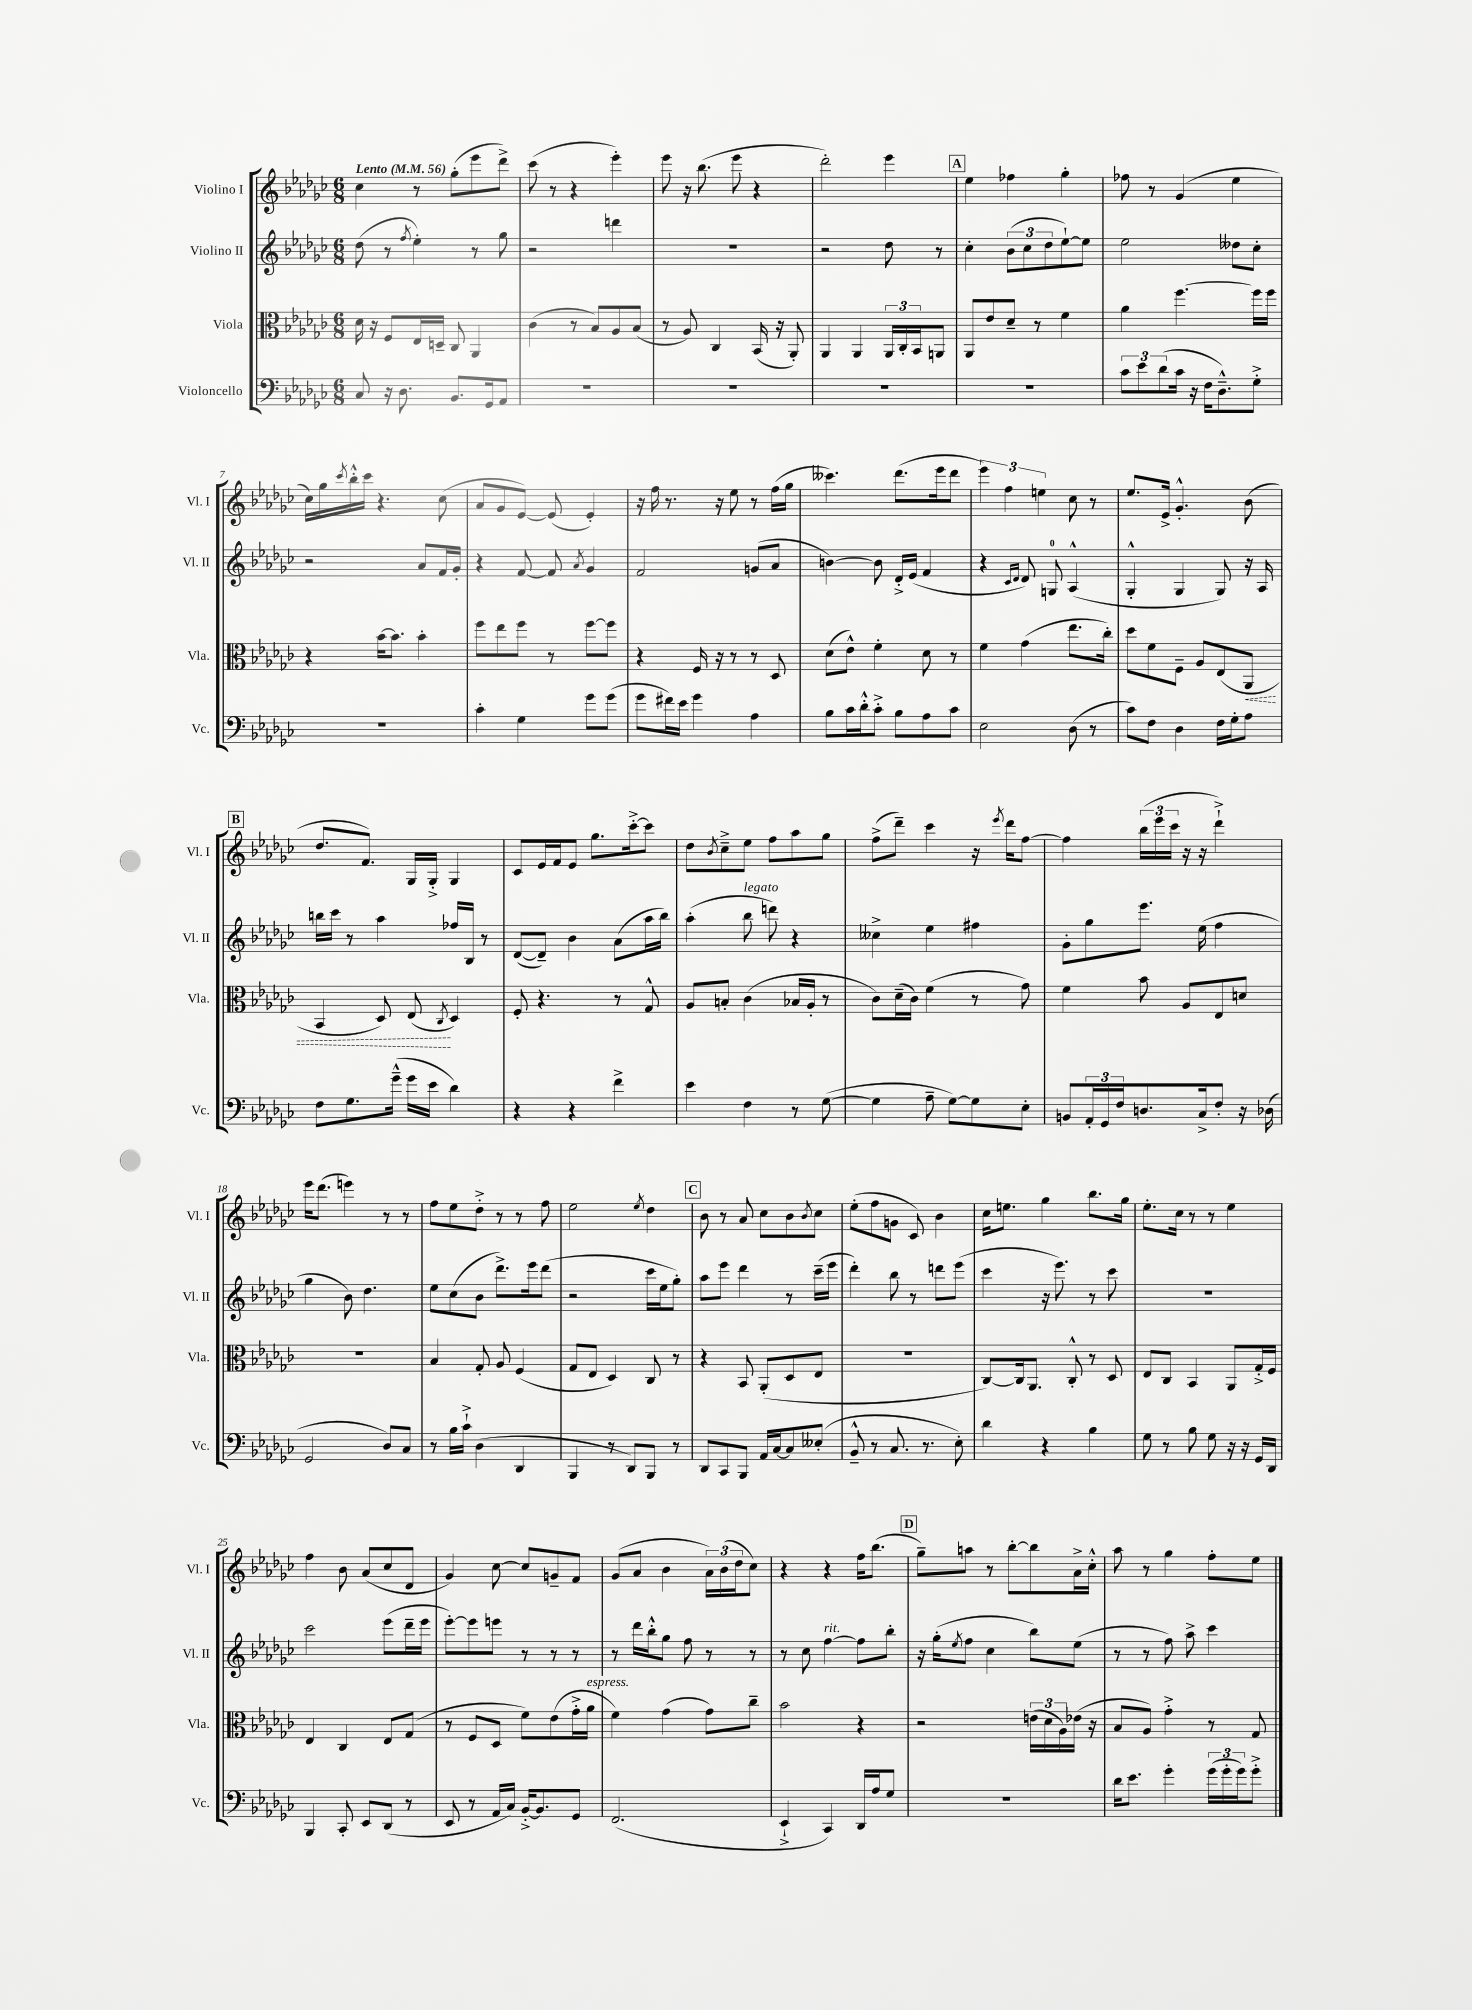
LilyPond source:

<<
\new StaffGroup <<
\new Staff = "s0" \with { instrumentName = "Violino I" shortInstrumentName = "Vl. I" } {
    \clef treble \key ges \major \numericTimeSignature \time 6/8 \tempo "Lento" 4 = 56
    ces''4 r8 ges''8-.( ees'''8 des'''8->) |
    ces'''8( r8 r4 ees'''4-.) |
    ees'''8 r16 bes''8.( ees'''8 r4 |
    des'''2-.) ees'''4 |
    \mark \markup { \box "A" } ees''4 fes''4 ges''4-. |
    fes''8 r8 ges'4( ees''4 |
    ces''16) ges''16 \acciaccatura { ces'''8 } bes''16-.-^ ces'''16 r4. ces''8( |
    aes'8 ges'8 ees'8~) ees'8( ees'4-.) |
    r16 f''16 r8. r16 ees''8 r8 f''16( ges''16 |
    ceses'''4.) des'''8.( ees'''16 des'''8 |
    \tuplet 3/2 { ees'''4) f''4 e''4 } ces''8 r8 |
    ees''8. ees'16-> ges'4.-.-^ bes'8( |
    \mark \markup { \box "B" } des''8. f'8.) ges16 ges16-.-> ges4 |
    ces'8 ees'16 f'16 ees'8 ges''8. ces'''16~-.-> ces'''8 |
    des''8 \acciaccatura { bes'8 } ces''8---> ees''8 f''8 aes''8 ges''8 |
    f''8->( des'''8--) ces'''4 r16 \acciaccatura { ees'''8 } des'''16 f''8~ |
    f''4 \tuplet 3/2 { bes''16( ees'''16 ces'''16 } r16 r16 des'''4-!->) |
    ees'''16 des'''8.( e'''4) r8 r8 |
    f''8 ees''8 des''8-.-> r8 r8 f''8 |
    ees''2 \acciaccatura { ees''8 } des''4 |
    \mark \markup { \box "C" } bes'8 r8 aes'8 ces''8 bes'8 \acciaccatura { bes'8 } ces''8 |
    ees''8-.( f''8 g'8 ces'8) bes'4 |
    ces''16 e''8. ges''4 bes''8. ges''16 |
    ees''8.-. ces''16 r8 r8 ees''4 |
    f''4 bes'8 aes'8( ces''8 des'8 |
    ges'4) ces''8~ ces''8 g'8-- f'8 |
    ges'8( aes'8 bes'4 \tuplet 3/2 { aes'16) bes'16( des''16 } ces''8) |
    r4 r4 f''16 bes''8.( |
    \mark \markup { \box "D" } ges''8--) a''8 r8 bes''8~-. bes''8 aes'16-> ces''16-.-^ |
    aes''8 r8 ges''4 f''8-. ees''8 \bar "|." |
}
\new Staff = "s1" \with { instrumentName = "Violino II" shortInstrumentName = "Vl. II" } {
    \clef treble \key ges \major \numericTimeSignature \time 6/8
    des''8( r8 \acciaccatura { f''8 } ees''4-.) r8 ges''8 |
    r2 d'''4 |
    R2. |
    r2 des''8 r8 |
    \mark \markup { \box "A" } ces''4-. \tuplet 3/2 { bes'8( ces''8 des''8 } ees''8~-!) ees''8 |
    ees''2 deses''8 ces''8-. |
    r2 aes'8 f'16 ges'16-. |
    r4 f'8~ f'8 \acciaccatura { aes'8 } ges'4 |
    f'2 g'8( aes'8 |
    b'4~) b'8 des'16-.-> ees'16( f'4 |
    r4 \grace { ces'16 des'16 } des'8) g8-0 aes4-^( |
    ges4-.-^ ges4 ges8) r16 aes16 |
    \mark \markup { \box "B" } b''16 ces'''16 r8 aes''4 fes''16 bes16 r8 |
    des'8~( des'8--) bes'4 aes'8( aes''16 bes''16) |
    aes''4-.( bes''8^\markup { \italic "legato" } d'''8) r4 |
    ceses''4-> ees''4 fis''4 |
    ges'8-. ges''8 ees'''8. ees''16( f''4 |
    ges''4 bes'8) des''4. |
    ees''8 ces''8( bes'8 des'''8.->) ees'''16 des'''8( |
    r2 ces'''16 ees''16 ges''8-.) |
    \mark \markup { \box "C" } aes''8 ees'''8 des'''4 r8 ces'''16--( ees'''16 |
    des'''4-.) bes''8 r8 d'''8 ees'''8( |
    ces'''4 r16 ees'''8.) r8 ces'''8 |
    R2. |
    ces'''2 ees'''8( des'''16-- ees'''16 |
    ees'''8~-.) ees'''8 e'''8 r8 r8 r8 |
    r8 des'''16 bes''16-.-^ ges''8 f''8 r8 r8 |
    r8 ces''8 f''4~^\markup { \italic "rit." } f''8 bes''8-. |
    \mark \markup { \box "D" } r16 ges''16-.( \acciaccatura { ees''8 } f''8 ces''4 bes''8) ees''8( |
    r8 r8 f''8) aes''8-> ces'''4 \bar "|." |
}
\new Staff = "s2" \with { instrumentName = "Viola" shortInstrumentName = "Vla." } {
    \clef alto \key ges \major \numericTimeSignature \time 6/8
    des'16 r16 f8 ees16 d16-- ces8 aes,4 |
    ces'4( r8 bes8) aes8 bes8( |
    r8 aes8) ces4 bes,16( r16 aes,8-.) |
    aes,4 aes,4 \tuplet 3/2 { aes,16 ces16-. bes,16 } a,8 |
    \mark \markup { \box "A" } aes,8 ees'8 des'8-- r8 f'4 |
    aes'4 f''4.~ f''16 f''16 |
    r4 bes'16~ bes'8. bes'4-. |
    f''8 ees''8 f''8 r8 f''8~ f''8 |
    r4 f16 r16 r8 r8 des8 |
    des'8( ees'8-^) f'4-. des'8 r8 |
    f'4 ges'4( ees''8. ces''16-.) |
    des''8 f'8 f8-- aes8 ees8( \once \override Hairpin.style = #'dashed-line aes,8\< |
    \mark \markup { \box "B" } bes,4 des8) ees8\!( \acciaccatura { ces8 } des4) |
    f8-. r4. r8 ges8-^ |
    aes8 b8-. ces'4( bes16 aes16-. r8 |
    ces'8) des'16--( ces'16) f'4( r8 ges'8) |
    f'4 bes'8 aes8 ees8 d'8 |
    R2. |
    bes4 ges8-. aes8 f4( |
    ges8 ees8 des4) ces8 r8 |
    \mark \markup { \box "C" } r4 bes,8 aes,8-.( des8 ees8 |
    R2. |
    ces8~) ces16 aes,8. ces8-.-^ r8 des8 |
    ees8 ces8 bes,4 aes,8 ges16-.-> f16 |
    ees4 ces4 ees8 ges8( |
    r8 f8 des8 f'8) ees'8( ges'16-.-> aes'16^\markup { \italic "espress." } |
    f'4) ges'4( ges'8) ces''8-- |
    bes'2 r4 |
    \mark \markup { \box "D" } r2 \tuplet 3/2 { e'16( des'16 aes16) } ees'16( r16 |
    bes8 aes8) ges'4-.-> r8 ges8 \bar "|." |
}
\new Staff = "s3" \with { instrumentName = "Violoncello" shortInstrumentName = "Vc." } {
    \clef bass \key ges \major \numericTimeSignature \time 6/8
    ces8 r16 des8. bes,8. ges,16 aes,8 |
    R2. |
    R2. |
    R2. |
    \mark \markup { \box "A" } R2. |
    \tuplet 3/2 { ces'8 ees'8 des'8( } ces'16 r16 f16 des8.---^) ges8-.-> |
    R2. |
    ces'4-. ges4 ges'8 ges'8( |
    ges'8 fis'16) ees'16 ges'4 aes4 |
    bes8 ces'16 des'16-.-^ ces'8-.-> bes8 aes8 ces'8 |
    ees2 des8( r8 |
    ces'8) f8 des4 f16 ges16-. aes8 |
    \mark \markup { \box "B" } f8 ges8. ges'16---^( ges'16 ees'16 des'4) |
    r4 r4 f'4-> |
    ees'4 f4 r8 ges8~( |
    ges4 aes8-- ges8~) ges8 ees8-. |
    b,8 \tuplet 3/2 { aes,16-. ges,16 f16 } d8. ces16-> f8-. r16 des16( |
    ges,2 des8) ces8 |
    r8 bes16 ces'16-!-> des4( des,4 |
    bes,,4 r8 des,8) bes,,8 r8 |
    \mark \markup { \box "C" } des,8 ces,8 bes,,8 aes,16 ces16~ ces8 eeses8-.( |
    bes,8---^ r8 ces8. r8. ees8-.) |
    des'4 r4 bes4 |
    ges8 r8 bes8 ges8 r16 r16 ges,16 des,16 |
    bes,,4 ces,8-. ees,8 des,8( r8 |
    ees,8 r8 aes,16 ces16) bes,16~-.-> bes,8. ges,8 |
    f,2.( |
    ees,4-!-> ces,4) des,16 aes16 ges8 |
    \mark \markup { \box "D" } R2. |
    des'16 ees'8. ges'4-. \tuplet 3/2 { ges'16( ges'16-. ges'16) } ges'8-.-> \bar "|." |
}
>>
>>
